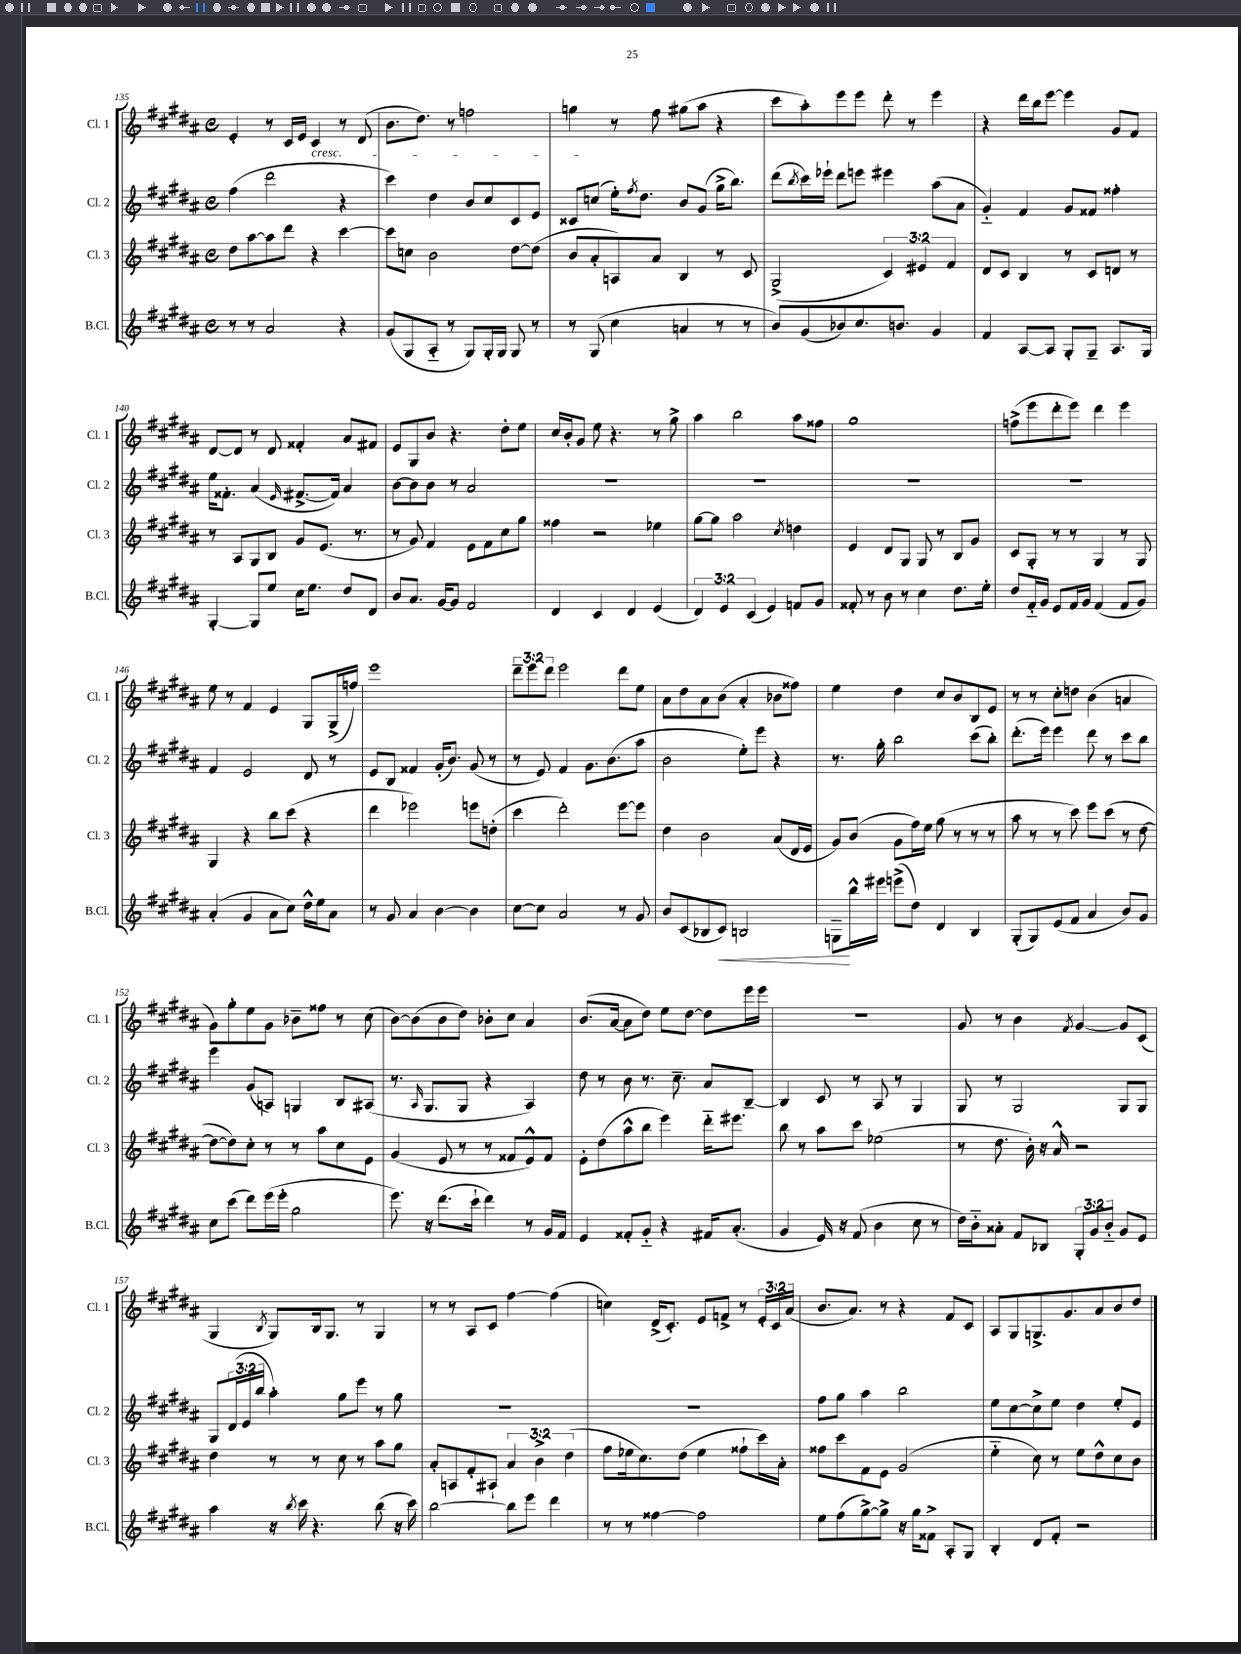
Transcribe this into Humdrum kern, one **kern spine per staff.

**kern	**kern	**kern	**kern
*staff4	*staff3	*staff2	*staff1
*clefG2	*clefG2	*clefG2	*clefG2
*k[f#c#g#d#a#]	*k[f#c#g#d#a#]	*k[f#c#g#d#a#]	*k[f#c#g#d#a#]
*M4/4	*M4/4	*M4/4	*M4/4
*met(c)	*met(c)	*met(c)	*met(c)
8r	8dd#	(4ff#	4e'
8r	[8aa#	.	.
2a#	8aa#]	2ddd#	8r
.	8ddd#	.	16c#
.	.	.	16e
.	4r	.	4c#
4r	[4ccc#	4r	8r
.	.	.	(8d#
=	=	=	=
(8g#	8ccc#]	4ccc#)	8.b
8G#	8cc	.	.
.	.	.	8.dd#)
8A#'~	2b	4dd#	.
8r	.	.	8r
8G#)	.	8b	2ff
16G#'	.	8cc#	.
16G#	.	.	.
8G#	[8dd#	8c#	.
8r	(8dd#]	8e	.
=	=	=	=
8r	8b	8c##	4gg
(8G#	8a#'	(8cc	.
4cc#	8A)	16ee')	8r
.	.	8qff#	.
.	.	8.dd#	.
.	8a#	.	8ff#
4a	4B	8b	(8gg#
.	.	(8g#	8aa#
8r	8r	16gg#^	4r
.	.	8.bb)	.
8r	8c#	.	.
=	=	=	=
8b)	(2G#^	(8ddd#	8ccc#
.	.	8qbb	.
(8g#	.	16ccc#)	8aa#')
.	.	16eee-`	.
8b-)	.	8ddd#	8eee
8.cc#	.	8eee	8eee
.	6c#)	4eee#	8ddd#'
8.b	.	.	.
.	.	.	8r
.	6e#	.	.
4g#	.	(8aa#	4eee
.	6f#	.	.
.	.	8a#	.
=	=	=	=
4f#	8d#	4g#'~)	4r
.	8c#	.	.
[8A#	4B	4f#	16ddd#
.	.	.	16bb
8A#]	.	.	[8eee
8G#'	8r	8g#	4eee]
8G#~	8c#	8f##	.
8.A#	8d	4ff##'	8g#
.	8r	.	8f#
16G#	.	.	.
=	=	=	=
[4G#'	8r	16ee	[8d#
.	.	8.f##'	.
.	8A#	.	8d#]
8G#]	8G#	(4a#	8r
8ee	8B	.	8d#
.	.	16qqe	.
16cc#	8g#	[8.f#^	4f##'
8.ee	.	.	.
.	(8.e	.	.
.	.	16f#])	.
8dd#	.	4a#	8a#
.	8.r	.	.
8d#	.	.	8f#
=	=	=	=
8b	8r	[8b	8e
8.a#	8g#)	8b]	8G#
.	4f#	8b	8b
[16g#	.	.	.
8g#]	.	8r	4.r
2f#	8e	2a#	.
.	8f#	.	.
.	8cc#	.	8dd#'
.	8gg#	.	8ee
=	=	=	=
4d#	4ff##	1r	16cc#
.	.	.	16b'
.	.	.	8g#
4c#	2r	.	8ee
.	.	.	4.r
4d#	.	.	.
(4e	4ee-	.	8r
.	.	.	8gg#^
=	=	=	=
6d#)	[8gg#	1r	4aa#
.	8gg#]	.	.
6e	.	.	.
.	2aa#	.	2bb
(6c#	.	.	.
4e)	.	.	.
.	8qcc#	.	.
8f	4dd	.	8aa#
8g#	.	.	8ff##
=	=	=	=
8f##'	4e	1r	1gg#
8r	.	.	.
8b	8d#	.	.
8r	8G#	.	.
4cc#	8G#	.	.
.	8r	.	.
8.dd#	8B	.	.
.	8g#	.	.
16ee'	.	.	.
=	=	=	=
8dd#	8c#	1r	(8ff^
16f#'~	8G#'	.	8eee
16g#	.	.	.
8e	8r	.	8ddd#'
16f#	8r	.	8eee)
16g#	.	.	.
(4f#	4G#	.	4ddd#
8f#	8r	.	4eee
8g#)	8G#	.	.
=	=	=	=
(4a#'	4G#	4f#	8ee
.	.	.	8r
4g#	4r	2e	4f#
8a#	8bb	.	4e
8cc#)	(8ccc#	.	.
16dd#^^	4r	8d#	8G#
16ee	.	.	.
8a#	.	8r	(16G#^
.	.	.	16ff)
=	=	=	=
8r	4ddd#	8e	1eee
8g#	.	8B	.
4a#	2eee-)	4f##	.
[4b	.	(16g#'	.
.	.	8.b)	.
4b]	8eee	(8g#	.
.	(8dd'	8r	.
=	=	=	=
[8cc#	4ccc#	8r	12ddd#~
.	.	.	12eee
8cc#]	.	8e)	.
.	.	.	12ddd#
2a#	2ddd#')	4f#	2eee
.	.	8.g#	.
.	.	(8.b	.
8r	[8eee	.	8ddd#
8g#	8eee]	8aa#	8ee
=	=	=	=
8b	4dd#	2b	8a#
(8c#	.	.	8dd#
8B-	2b	.	8a#
8c#)	.	.	(8b
2B	.	8ee')	4a#'
.	.	8eee	.
.	(8a#	4r	8b-
.	16d#	.	8ff##)
.	16e	.	.
=	=	=	=
8G~	8g#)	8.r	4ee
16bb^^	(8b	.	.
16eee#	.	16gg#'	.
(8eee^	8g#	2bb	4dd#
8dd#)	16ff#)	.	.
.	16ee	.	.
4d#	(8gg#	.	8cc#
.	8r	.	8b
4B	8r	(8ccc#	8B
.	8r	8bb')	8e
=	=	=	=
(8G#'	8aa#	(8.ddd#'	8r
8G#)	8r	.	8r
.	.	16eee)	.
(8e	8r	4eee	8cc#'
8f#	8ccc#)	.	8dd
4a#	8eee	8ddd#	(4b
.	(8ccc#	8r	.
8b)	8r	8ccc#	4a
8g#	[8dd#	8bb	.
=	=	=	=
8cc#	8dd#_	4eee	8g#)
(8ccc#	8dd#])	.	8gg#'
8ddd#)	8cc#'	(8g#	8ee
(16eee	8r	8A)	8g#
16eee'	.	.	.
2gg#	8r	4G	8b-~
.	8aa#	.	8ff##
.	8cc#	8B	8r
.	8e	(8A#	(8cc#
=	=	=	=
8.eee)	(4g#	8.r	[8b)
.	.	.	(8b]
.	.	16qqA#	.
16r	.	8.G#	.
(8.ddd#	8e	.	8b
.	8r	8G#	8dd#)
16ccc#`	.	.	.
4ddd#)	8r	4r	8b-'
.	8f##	.	8cc#
8r	8e^^)	4A#)	4a#
16g#	8f##	.	.
16f#	.	.	.
=	=	=	=
4e	8e'	8dd#	(8.b
.	(8dd#	8r	.
.	.	.	[16a#
8f##'	8aa#^^	8b	8a#]
8g#'~	8bb	8.r	8dd#)
4r	4eee)	.	8ee
.	.	8.cc#~	.
.	.	.	[8dd#
16f#	16ddd#'~	8a#	8dd#]
(8.a#'	8.eee#	.	.
.	.	[8B~	16eee
.	.	.	16eee
=	=	=	=
4g#	8bb	4B]	1r
.	8r	.	.
16e)	8aa#	8c#	.
16r	.	.	.
(8f#	8ccc#	8r	.
4b	(2ee-	8A#	.
.	.	8r	.
8cc#	.	4G#	.
8r	.	.	.
=	=	=	=
16dd#)	8r	8G#	8g#
16b'~	.	.	.
8a##'	8.dd#	8r	8r
8f#	.	2G#	4b
.	16b')	.	.
8B-	16r	.	.
.	16a#^^	.	.
.	.	.	8qf#
12G#'	2r	.	[4g#
12g#	.	.	.
12b'~	.	.	.
8g#	.	8G#	8g#]
8e	.	8G#	(8c#
=	=	=	=
4aa#	4dd#	8G#	4G#
.	.	(24d#	.
.	.	24e	.
.	.	24bb	.
.	.	.	8qB
16r	8r	4aa#')	8G#)
8qbb	.	.	.
16ccc#	.	.	.
4.r	8r	.	16B
.	.	.	8.G#
.	8cc#	8gg#	.
.	8r	8eee	8r
(8bb	8aa#	8r	4G#
16r	8gg#	8gg#	.
16ccc#)	.	.	.
=	=	=	=
[2bb	8a#'	1r	8r
.	8A	.	8r
.	8f#'	.	8A#
.	8A#`	.	8c#
8bb]	6a#	.	[4ff#
8eee	.	.	.
.	6b^	.	.
4ddd#	.	.	(4ff#]
.	(6dd#	.	.
=	=	=	=
8r	8ff#	1r	4cc)
8r	16ee-	.	.
.	8.cc#)	.	.
[4ff##	.	.	(16d#^
.	.	.	8.c#')
.	(8dd#	.	.
2ff##]	4ee-	.	8e
.	.	.	8f^
.	8ff##`	.	8r
.	16ccc#)	.	24e'
.	.	.	24c#
.	16a#'	.	.
.	.	.	(24a#
=	=	=	=
8ee	8ff##	8ff#	8.b
(8ff#	8ccc#	8gg#	.
.	.	.	8.a#)
[8gg#^)	8f#	4aa#	.
8gg#^]	8e	.	8r
16r	(2g#	2bb	4r
16gg#	.	.	.
8f##^	.	.	.
8A#'	.	.	8f#
8G#	.	.	8c#
=	=	=	=
4B'	4ee'~	8ee	8A#
.	.	[8cc#	8G#
8d#	8cc#)	8cc#^]	8.G^
8f#'	8r	8ee	.
.	.	.	8.g#
2r	8ee	4dd#	.
.	8dd#^^	.	8a#
.	8cc#	8ee'	8b
.	8b	8e	8dd#
==	==	==	==
*-	*-	*-	*-
